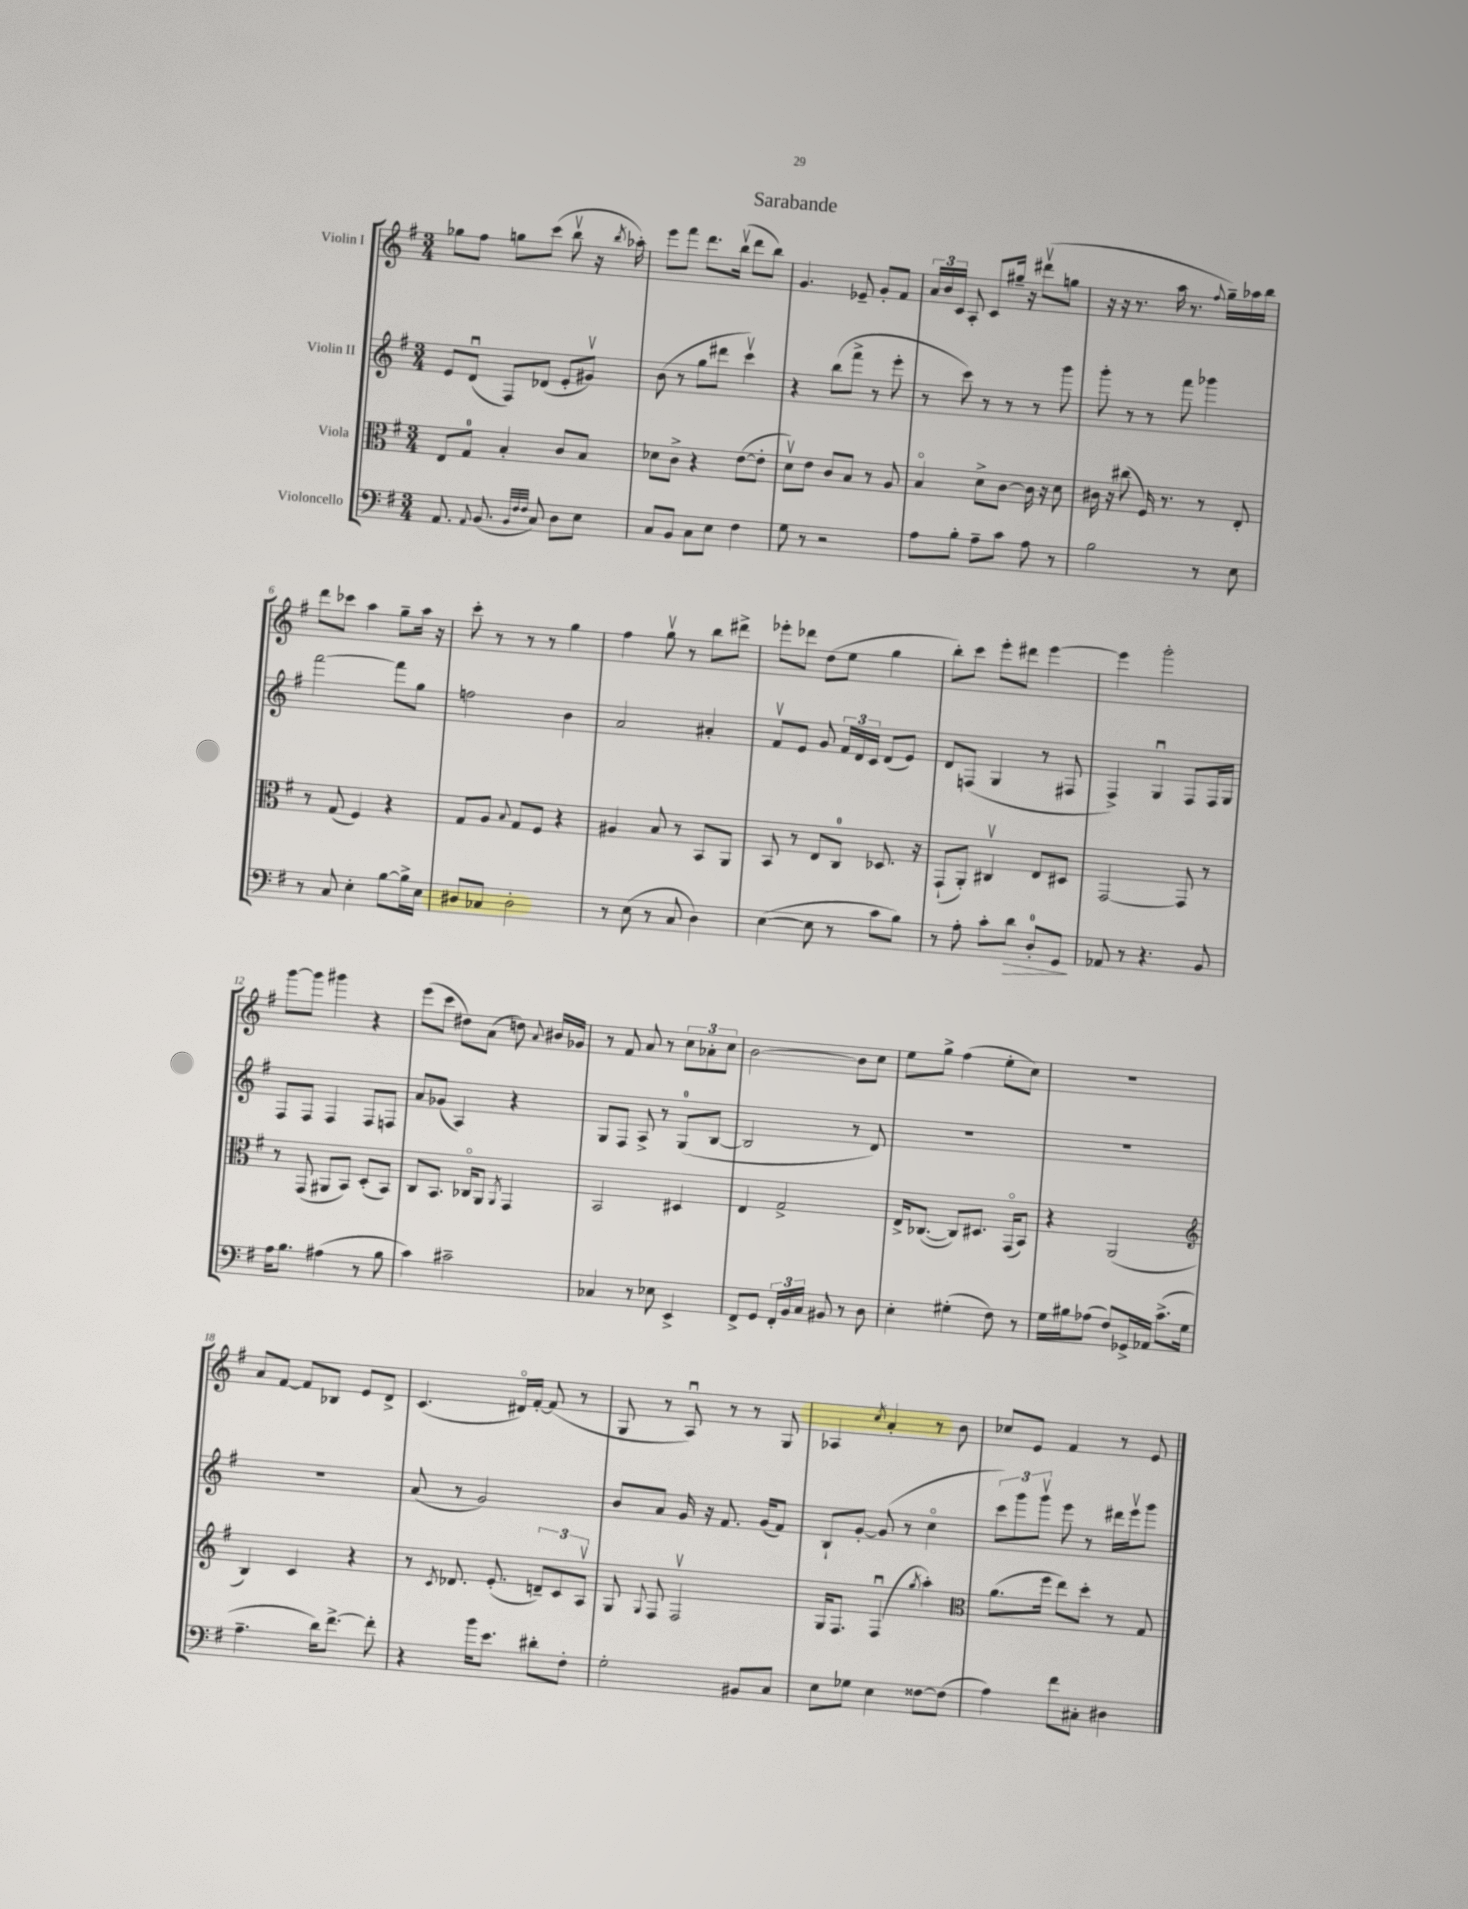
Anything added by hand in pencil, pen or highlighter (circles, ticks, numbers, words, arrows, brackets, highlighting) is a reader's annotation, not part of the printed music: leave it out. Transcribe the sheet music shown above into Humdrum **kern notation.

**kern	**kern	**kern	**kern
*staff4	*staff3	*staff2	*staff1
*clefF4	*clefC3	*clefG2	*clefG2
*k[f#]	*k[f#]	*k[f#]	*k[f#]
*M3/4	*M3/4	*M3/4	*M3/4
8.AA/	8E/L	8e/L	8gg-\L
.	8G/J	(8du/J	8ff#\J
8qqAA/	.	.	.
(8.BB/	.	.	.
.	4B'/	8F#/L)	8gg\L
32qqBB/LLL	.	.	.
32qqF#/	.	.	.
32qqF#/JJJ	.	.	.
8C/)	.	(8d-/J	(8ccc\J
8D\L	8c/L	8e'/L	8bbv\
8E\J	8B/J	8g#v/J)	16r
.	.	.	8qbb/
.	.	.	16aa-'\)
=	=	=	=
8C/L	8d-\L	(8b\	8eee\L
8BB/J	8c^\J	8r	8fff#\J
8C\L	4r	8gg\L	8.ddd\L
8E\J	.	8ddd#\J	.
.	.	.	(16bbv\Jk
4F#\	([8e\L	4cccv\)	8ddd\L
.	8e'\]J	.	8bb\J)
=	=	=	=
8G\	8dv\L)	4r	4.g/
8r	8e\J	.	.
2r	8c/L	(8bb\L	.
.	8B/J	8fff#^\J	8e-~/
.	8r	8r	8g'/L
.	8A/	8eee'\	8f#/J
=	=	=	=
8A\L	4Bo/	8r	24a/LL
.	.	.	24b/
.	.	.	24c/JJ
8B'\J	.	8ccc\)	8A'/
8A~\L	8d^\L	8r	8c/L
8c\J	[8c\J	8r	16gg#~/Jk
.	.	.	16r
8A\	16c\]	8r	(8ddd#v\L
.	16r	.	.
8r	8d\	8ggg\	8gg\J
=	=	=	=
2B\	16c#\	8ggg'\	16r
.	16r	.	16r
.	(8cc#\	8r	8.r
.	16F#/)	8r	.
.	8.r	.	16aa\
.	.	8fff#\	8.r
8r	8r	4ggg-\	.
.	.	.	8qqff#/
.	.	.	16gg~\LL)
8E\	8E'/	.	16aa-\
.	.	.	16bb\JJ
=	=	=	=
8r	8r	[2fff#\	8ddd\L
8C/	(8G/	.	8ccc-\J
4E'\	4F#/)	.	4aa\
[8B\L	4r	8fff#\]L	8gg~\L
16B^\]L	.	8gg\J	16aa\Jk
16E\JJ	.	.	16r
=	=	=	=
8D#/L	8G/L	2ff\	8ccc'\
8C-/J	8A/J	.	8r
.	8qqB/	.	.
2D#'\	8G/L	.	8r
.	8F#/J	.	8r
.	4r	4b\	4gg\
=	=	=	=
8r	4A#/	2a/	4ff#\
(8E\	.	.	.
8r	8B/	.	8ggv\
8C/	8r	.	8r
4D\)	8BB/L	4a#'/	8bb\L
.	8AA/J	.	8ddd#^\J
=	=	=	=
([4E\	8BB/	8f#v/L	8eee-'\L
.	8r	8e/J	8ddd-\J
8E\]	8E/L	8g/	(8dd\L
8r	8C/J	24f#/LL	8ee\J
.	.	24d/	.
.	.	24c/JJ	.
8c\L	8.D-/	(8d/L	4gg\
8B\J)	.	8e/J)	.
.	16r	.	.
=	=	=	=
8r	(8GG`/L	8d/L	8bb'\L)
8A'\	8AA'/J)	(8F/J	8ccc\J
8c'\L	4C#v/	4G/	8eee'\L
8d\J	.	.	8ddd#\J
8D'/L	8E/L	8r	[4eee\
8GG/J	8D#/J	8F#/	.
=	=	=	=
8AA-/	[2GG/	4F#^/)	4eee\]
8r	.	.	.
4.r	.	4Gu/	2ggg'\
.	8GG/]	8F#/L	.
8BB/	8r	16F#/L	.
.	.	16G/JJ	.
=	=	=	=
16A\LK	8r	8F#/L	[8ggg\L
8.B\J	.	.	.
.	(8GG/	8F#/J	8ggg\]J
(4A#\	8AA#/L	4F#/	4ggg#\
.	8BB/J)	.	.
8r	(8D'/L	8F#/L	4r
8B\	8BB/J)	8F/J	.
=	=	=	=
4c\)	8C/L	8a/L	(8eee\L
.	8.BB/J	(8g-/J	8ccc\J
2c#~\	.	4A/)	8dd#\L)
.	16C-o/LK	.	.
.	8AA/J	.	(8a\J
.	8qAA/	.	.
.	4GG/	4r	8dd\)
.	.	.	8qqa/
.	.	.	16b#/LL
.	.	.	16g-/JJ
=	=	=	=
4C-/	2BB/	8G/L	8r
.	.	8F#/J	8f#/
8r	.	8A^/	8a/
8E-\	.	8r	8r
4EE^/	4D#/	(8G/L	12cc\L
.	.	.	12a-'\
.	.	[8B/J	.
.	.	.	12cc\J
=	=	=	=
8FF#^/L	4E/	2B/]	[2b\
8GG/J	.	.	.
24FF#'/LL	2G^/	.	.
24BB/	.	.	.
24C/JJ	.	.	.
8BB#/	.	.	.
8r	.	8r	8b\]L
8D\	.	8d/)	8cc\J
=	=	=	=
4E'\	16E^/LK	2.r	8ee\L
.	([8.C-/J	.	.
.	.	.	8gg^\J
(4G#'\	8C-/]L)	.	(4ff#\
.	8.D#/J	.	.
8F#\)	.	.	8ee'\L
.	(16GGo/LK	.	.
8r	8BB/J)	.	8cc\J)
=	=	=	=
16G\LL	4r	2.r	2.r
16B#\J	.	.	.
(8A-\J	.	.	.
8F#/L)	(2AA/	.	.
16GG-^/L	.	.	.
16AA-/JJ	.	.	.
(8.c^\L	.	.	.
16G\Jk	.	.	.
=	=	=	=
*	*clefG2	*	*
4.A~\	4B/)	2.r	8a/L
.	.	.	[8f#/J
.	4c/	.	8f#/]L
16d\LK)	.	.	8B-/J
[8.f#^\J	.	.	.
.	4r	.	8e/L
8f#'\]	.	.	8d^/J
=	=	=	=
4r	8r	(8a/	(4.c/
.	8qc/	.	.
.	8.d-/	8r	.
16b\LK	.	2g/)	.
8.e\J	(8.e'/	.	.
.	.	.	16d#o/LL)
.	.	.	[16f#'/JJ
8d#'\L	12d~/L)	.	(8f#/]
.	12c/	.	.
8F#'\J	.	.	8r
.	12Av/J	.	.
=	=	=	=
2G'\	8G/	8b/L	8G/
.	8qqG/	.	.
.	8F#/	8a/J	8r
.	2F#v/	16g/	8Au/)
.	.	16r	.
.	.	8.f#/	8r
8BB#/L	.	.	8r
.	.	(16g/LK	.
8C/J	.	8f#/J)	8G/
=	=	=	=
8E\L	16G/LK	8B`/L	4A-/
.	8.F#/J	.	.
8G-\J	.	[8g'/J	.
.	.	.	8qcc/
4E\	(4F#u/	(8g/]	4a'/
.	.	8r	.
.	8qgg/	.	.
[8F##\L	4aa'\)	4cco\	8r
(8F##\]J	.	.	8b\
=	=	=	=
*	*clefC3	*	*
4A\)	(8.a\L	12ccc\L)	8cc-/L
.	.	12ggg\	.
.	.	.	8e/J
.	.	12gggv\J	.
.	16ff#\Jk	.	.
8f#\L	8ee\L)	8eee\	4f#/
8C#'\J	8dd'\J	8r	.
4D#\	8r	16ddd#\LL	8r
.	.	16eeev\J	.
.	8G/	8ggg\J	8e/
==	==	==	==
*-	*-	*-	*-
